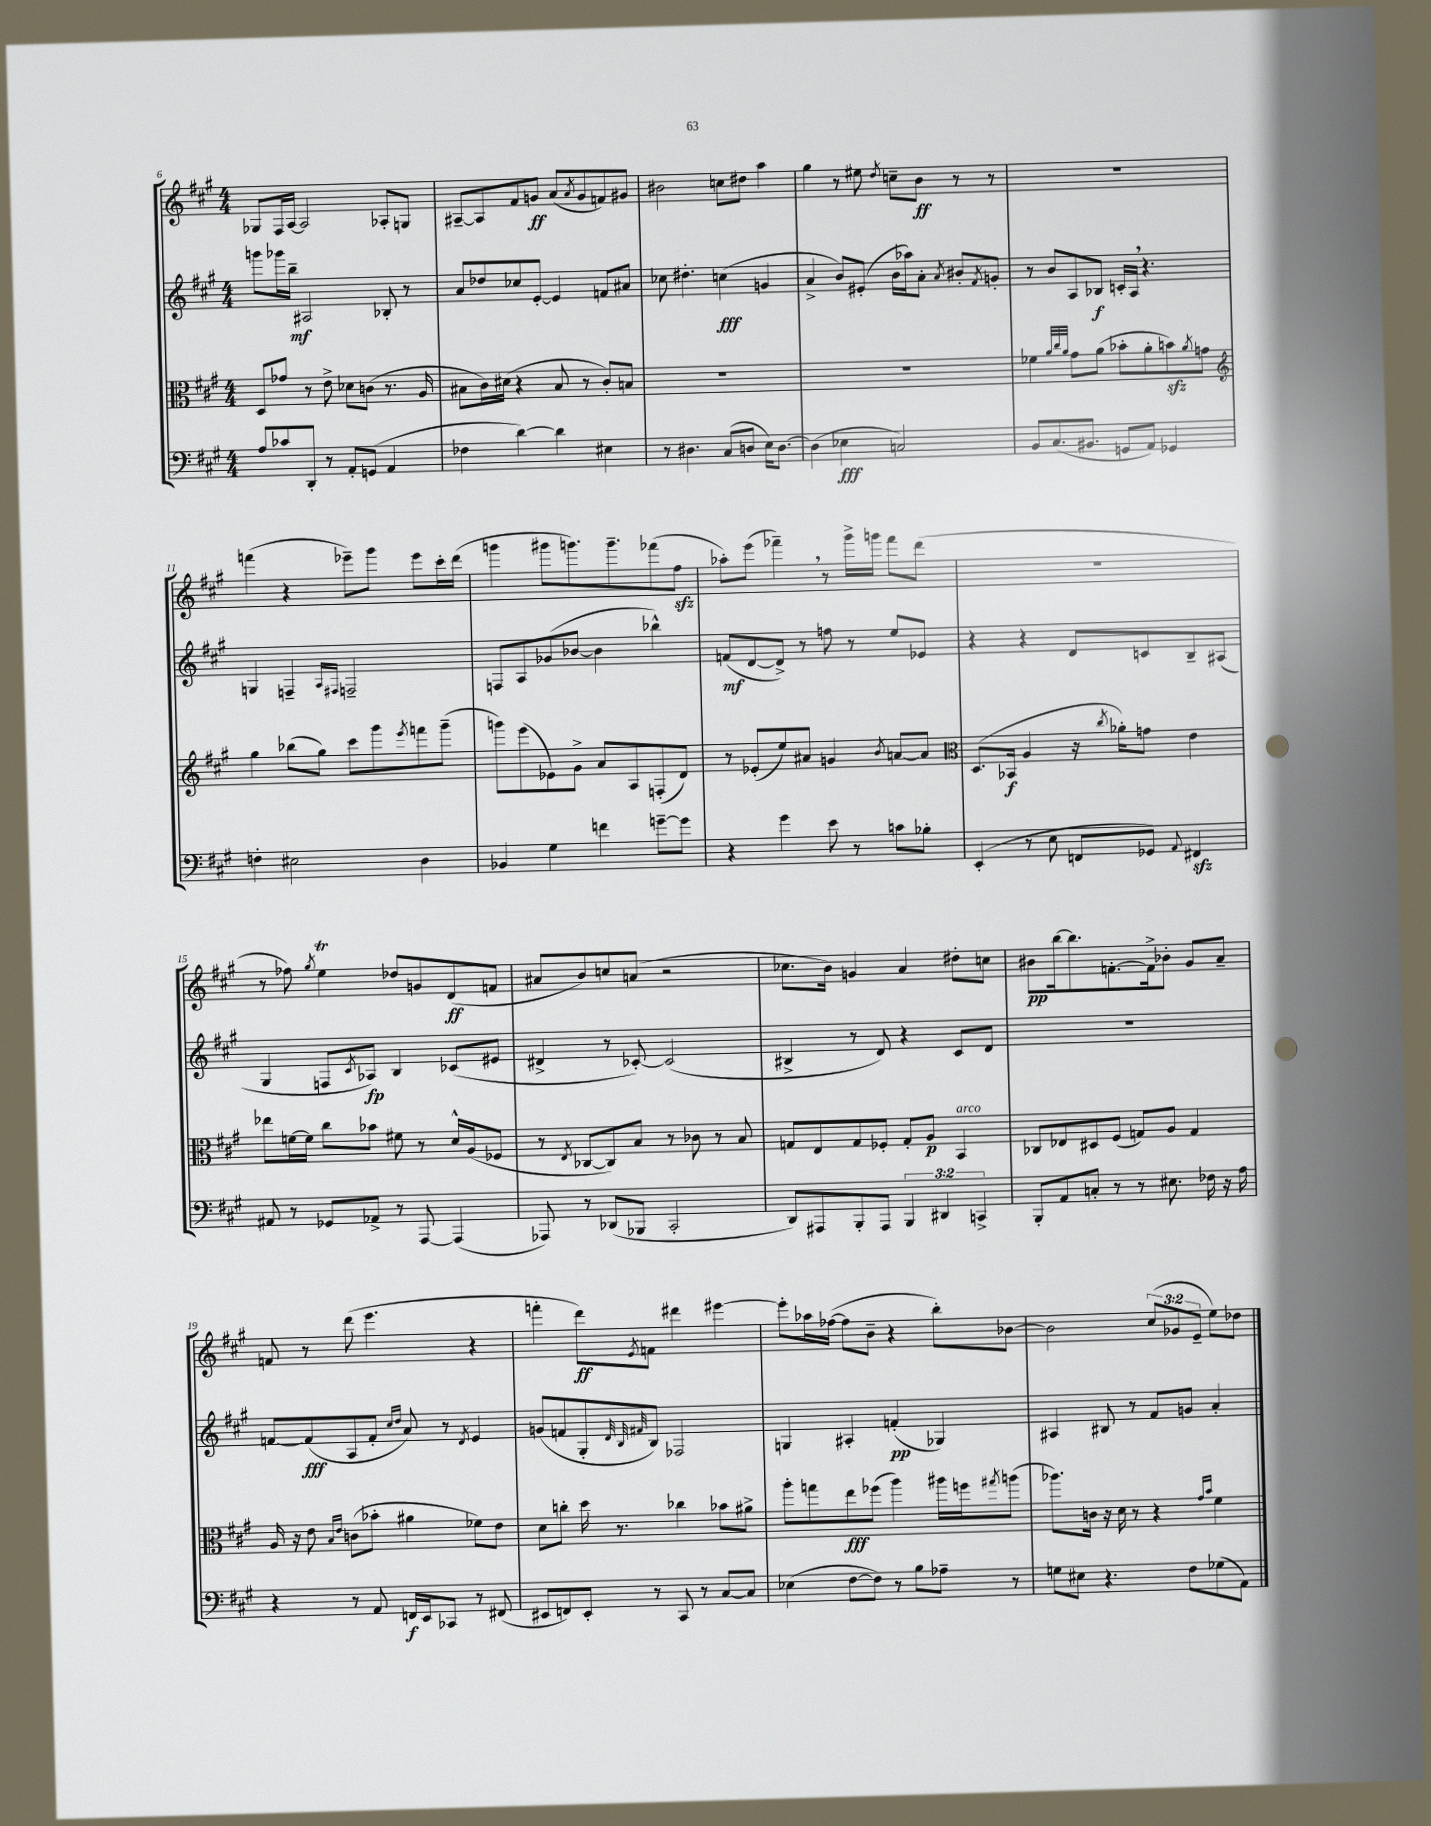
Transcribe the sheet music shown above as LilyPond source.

<<
\new StaffGroup <<
\new Staff = "s0" {
    \clef treble \key a \major \numericTimeSignature \time 4/4 \override Staff.TupletNumber.text = #tuplet-number::calc-fraction-text
    ges8 fis16 a16~ a2 aes8-. g8 |
    ais8~-- ais8 fis'8 g'8\ff a'8( \acciaccatura { a'8 } g'8 f'8) gis'8 |
    bis'2 c''8 dis''8 a''4 |
    gis''4 r8 eis''8 \acciaccatura { d''8 } c''8-- b'8\ff r8 r8 |
    R1 |
    f'''4( r4 ees'''8--) gis'''8 ees'''8 cis'''16-. d'''16( |
    g'''4 gis'''8 g'''8.) g'''8.-- fes'''8( fis''8\sfz |
    aes''8-.) e'''8( fes'''4--) \breathe r8 gis'''16-> g'''16 fes'''8 d'''8( |
    R1 |
    r8 fes''8) \acciaccatura { gis''8 } e''4\trill des''8 g'8 d'8\ff( f'8 |
    ais'8 b'8) c''8 a'8( r2 |
    ces''8. b'16) g'4 a'4 dis''8-. c''8 |
    bis'8\pp b''16~ b''8. f'8.~-. f'16-> bes'8-. gis'8 a'8-- |
    f'8 r8 d'''8( e'''4. r4 |
    f'''4-. d'''8\ff) \acciaccatura { e'8 } f'8 dis'''4 eis'''4~ |
    eis'''8-. aes''16 fes''16~( fes''8 b'8-- r4 b''8-.) bes'8~ |
    bes'2 \tuplet 3/2 { cis''8( ges'8 e'8-- } e''8) des''8 \bar "|." |
}
\new Staff = "s1" {
    \clef treble \key a \major \numericTimeSignature \time 4/4
    g'''8 ges'''16 b''16--\mf ais2 bes8-. r8 |
    a'8 des''8 ces''8 e'8~-. e'4 f'8 ais'8 |
    ces''8 dis''4.-. c''4\fff( g'4 |
    a'4-> b'8) eis'8-.( b'16 aes''16) a'8-. \acciaccatura { a'8 } bis'8-. \acciaccatura { fis'8 } g'8-. |
    r8 b'8 a8 bes8\f c'16-. a16 \breathe r4. |
    g4 f4-- \grace { a16 fis16 } f2-- |
    f8 a8 ges'8( bes'8~ bes'4 bes''4-^) |
    f'8\mf( d'8~ d'8->) r8 f''8 r8 e''8 ees'8 |
    r4 r4 d'8 c'8 b8-- ais8( |
    gis4 f8 \acciaccatura { cis'8 } aes8\fp) b4 ces'8( eis'8 |
    dis'4-> r8 ces'8~-.) ces'2( |
    bis4-> r8 d'8) r4 cis'8 d'8 |
    R1 |
    f'8~ f'8\fff( a8 f'8-. \grace { cis''16 d''16 } a'8) r8 \acciaccatura { d'8 } e'4 |
    g'8( f'8 gis8-. \grace { d'32 b32 fis'32 } b8) fes2 |
    g4 ais4-. f'4-.\pp( ges4) |
    ais4 bis8 r8 fis'8 g'8 a'4-. \bar "|." |
}
\new Staff = "s2" {
    \clef alto \key a \major \numericTimeSignature \time 4/4
    d8 ges'8 r8 e'8-> des'8 c'8( r8. a16 |
    bis8 cis'16) dis'16( r4 bis8 r8 cis'8-.) b8 |
    R1 |
    R1 |
    fes'4 \grace { a'32 cis''32 a'32 } gis'8 a'8( bes'8-. a'8-. b'8\sfz) \acciaccatura { a'8 } g'8 |
    \clef treble gis''4 bes''8( gis''8) cis'''8 gis'''8 \acciaccatura { e'''8 } f'''8 gis'''8--( |
    g'''8) e'''8( ees'8) gis'8-> a'8 a8 f8-.( d'8) |
    r8 ees'8-.( e''8) ais'8 g'4 \acciaccatura { b'8 } a'8~ a'8 |
    \clef alto d8.( bes,16\f a4 r16 \acciaccatura { cis''8 } aes'16-.) g'8 e'4 |
    ees''8 f'16~ f'16 cis''8 bes'8 fis'8 r8 d'16-^ a16( fes8 |
    r8 \acciaccatura { e8 } ces8~ ces8) b8 r8 ces'8 r8 b8 |
    g8 e8 g8 fes8-. g8-. a8\p b,4^\markup { \italic "arco" } |
    ces8 ees8 dis8 fis8( g8) a8 g4 |
    a16 r16 e'8 \grace { b16 e'16 } c'8( bes'8-. ais'4 fes'8) e'8 |
    d'8 c''8-. d''16 r8. ces''4 bes'8 ais'8-> |
    a''8-. g''8 e''8\fff fes''8( a''4) ais''16 f''16 \acciaccatura { gis''8 } a''8( |
    aes''8.) c'16 r16 d'16 r8 r4 \grace { gis'16 b'16 } fis'4 \bar "|." |
}
\new Staff = "s3" {
    \clef bass \key a \major \numericTimeSignature \time 4/4 \override Staff.TupletNumber.text = #tuplet-number::calc-fraction-text
    a8 ces'8 d,8-. r8 a,8-. g,8( a,4 |
    fes4 d'4~) d'4 eis4 |
    r8 dis4. cis8( d8 e16) d8.~ |
    d4( ees4\fff c2) |
    b,8 cis8.( bis,8. g,8 a,8) ges,4 |
    f4-. eis2 d4 |
    bes,4 gis4 f'4 g'8~-- g'8 |
    r4 gis'4 e'8 r8 c'8 bes8-. |
    e,4-.( r8 e8 f,8 ges,8) \appoggiatura { a,8 } fis,4\sfz |
    ais,8 r8 ges,8 aes,8-> r8 a,,8~ a,,4( |
    aes,,8) r8 des,8( bes,,8 cis,2-. |
    d,8) ais,,8 b,,8-. ais,,8 \tuplet 3/2 { b,,4 dis,4 c,4-> } |
    b,,8-. a,8 c8-. r8 r8 eis8. fes16 r16 a16 |
    r4 r8 a,8 f,16\f e,16 ces,8 r8 fis,8( |
    eis,8 f,8) eis,8-. r8 cis,8 r8 cis8~ cis8 |
    ees4( fis8~ fis8) r8 b8 aes8-- r8 |
    g8 eis8 r4. fis8 ges8( a,8) \bar "|." |
}
>>
>>
\layout { \context { \Score currentBarNumber = #6 } }
